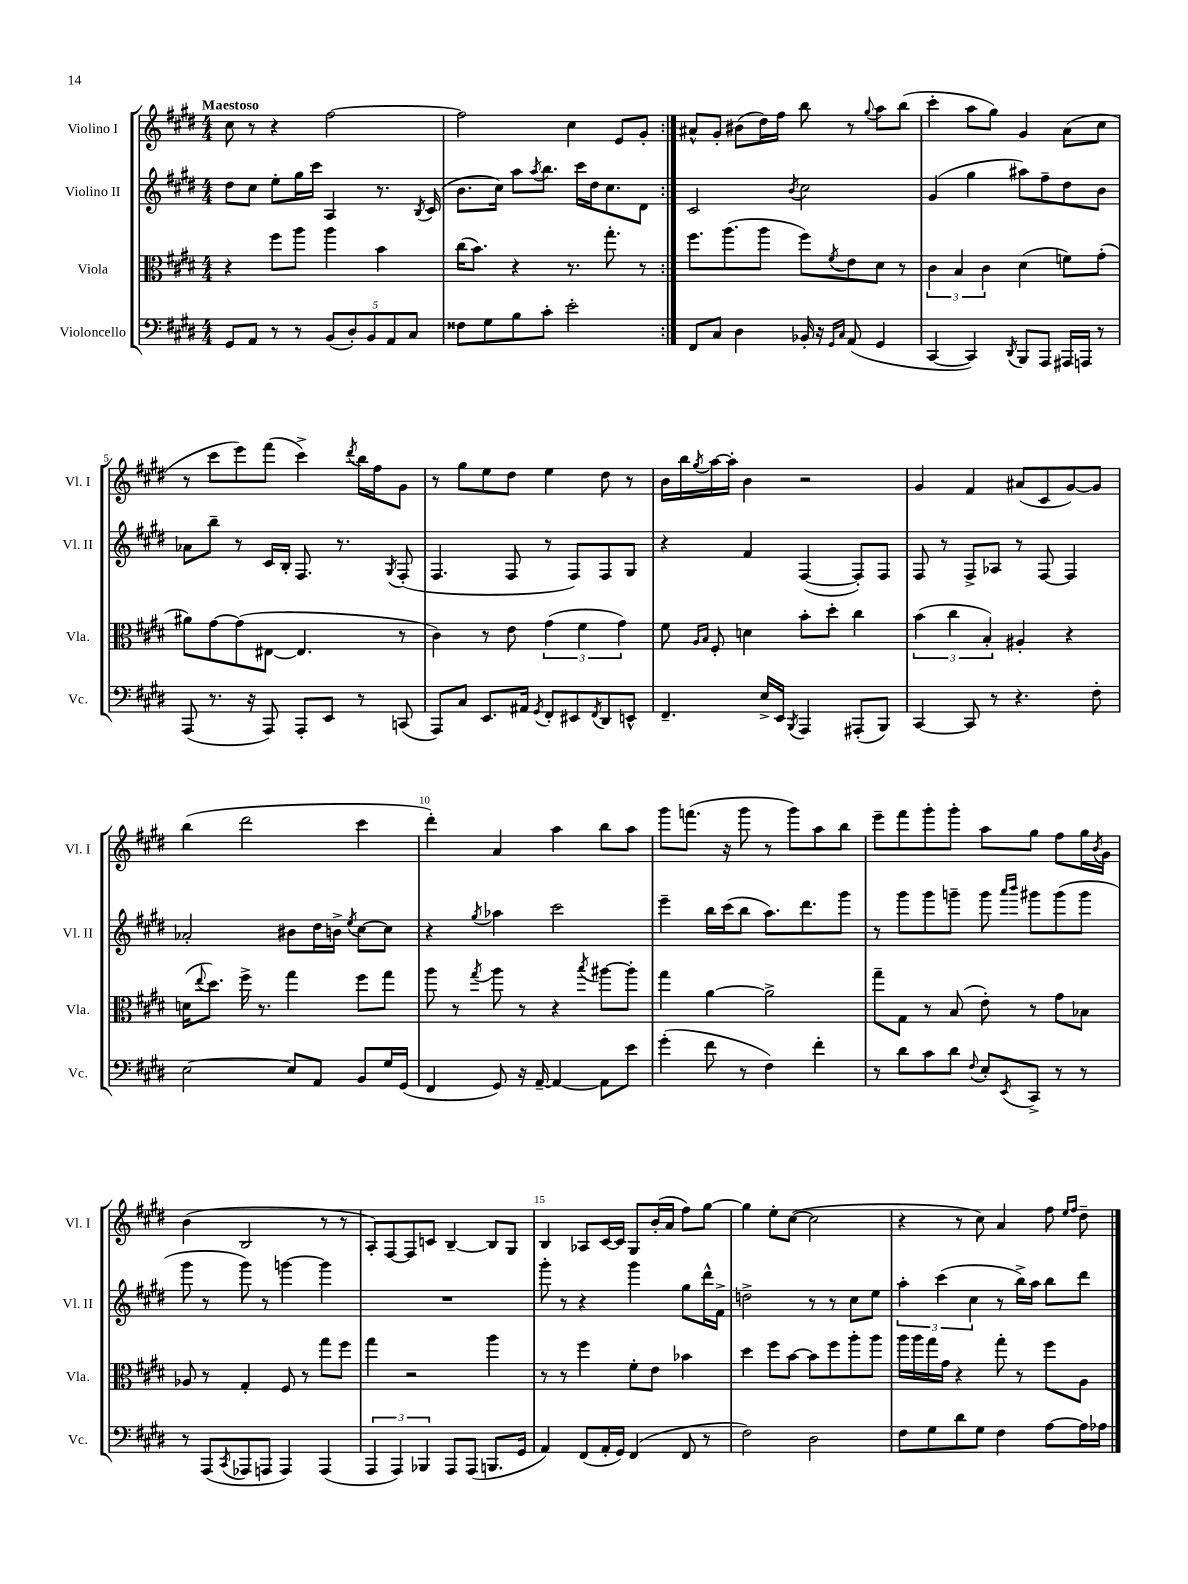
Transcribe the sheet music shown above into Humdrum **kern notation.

**kern	**kern	**kern	**kern
*staff4	*staff3	*staff2	*staff1
*clefF4	*clefC3	*clefG2	*clefG2
*k[f#c#g#d#]	*k[f#c#g#d#]	*k[f#c#g#d#]	*k[f#c#g#d#]
*M4/4	*M4/4	*M4/4	*M4/4
8GG#	4r	8dd#	8cc#
8AA	.	8cc#	8r
8r	8ff#	8ee'	4r
8r	8aa	16gg#	.
.	.	16ccc#	.
(10BB	4aa	4A	[2ff#
10D#')	.	.	.
10BB	.	.	.
.	4b	8.r	.
10AA	.	.	.
10C#	.	.	.
.	.	8qB	.
.	.	(16c#	.
=	=	=	=
8F##	(16cc#	8.b	2ff#]
.	8.b)	.	.
8G#	.	.	.
.	.	16cc#)	.
8B	4r	8aa	.
.	.	8qaa	.
8c#'	.	8.bb	.
2e'	8.r	.	4cc#
.	.	16ccc#	.
.	.	16dd#	.
.	8.gg#'	8.cc#	.
.	.	.	8e
.	8r	8d#	8g#'
=:|!	=:|!	=:|!	=:|!
8FF#	8.ff#	2c#	8a#^^
8C#	.	.	8g#'
.	(8.aa	.	.
4D#	.	.	(8b#
.	8aa	.	16dd#)
.	.	.	16ff#
.	.	8qb	.
16BB-'	8ff#)	2cc#	8bb
16r	.	.	.
16qqGG#	.	.	.
16qqC#	8qf#	.	.
(8AA	8e	.	8r
.	.	.	8qqgg#
4GG#	8d#	.	8aa
.	8r	.	(8bb
=	=	=	=
[4CC#	6c#	(4g#	4ccc#'
.	6B	.	.
4CC#])	.	4gg#	8aa
.	6c#	.	.
.	.	.	8gg#)
8qDD#	.	.	.
8BBB	(4d#	8aa#)	4g#
8AAA	.	8ff#~	.
16AAA#	8f)	8dd#	(8a
16AAA	.	.	.
8r	(8g#'	8b	8cc#
=	=	=	=
(8AAA	8a#)	8a-	8r
8.r	[8g#	8bb~	8ccc#
.	(8g#]	8r	8eee)
16r	.	.	.
8AAA)	[8E#	16c#	(8fff#
.	.	16B'	.
8AAA'	4.E#]	8.F#	4ccc#^)
8EE	.	.	.
.	.	8.r	.
.	.	.	8qddd#
8r	.	.	16bb
.	.	.	16ff#
.	.	8qG#	.
(8CC	8r	(8F#'	8g#
=	=	=	=
8AAA)	4c#)	4.F#	8r
8C#	.	.	8gg#
8.EE	8r	.	8ee
.	8e	8F#	8dd#
16AA#	.	.	.
8qGG#	.	.	.
8FF#'	(6g#	8r	4ee
8EE#	.	8F#)	.
.	6f#	.	.
8qFF#	.	.	.
8DD#	.	8F#	8dd#
.	6g#)	.	.
8EE^^	.	8G#	8r
=	=	=	=
4.FF#~	8f#	4r	16b
.	.	.	16bb
.	16qqA	.	.
.	16qqB	.	8qgg#
.	8F#'	.	[16aa
.	.	.	16aa']
.	4d	4f#	4b
16E^	.	.	.
16EE	.	.	.
8qBBB	.	.	.
4AAA	8b'	([4F#	2r
.	8dd#'	.	.
(8AAA#'	4cc#	8F#'])	.
8BBB)	.	8F#	.
=	=	=	=
[4CC#	(6b	8F#	4g#
.	.	8r	.
.	6cc#	.	.
8CC#]	.	8F#^	4f#
.	6B')	.	.
8r	.	8A-	.
4.r	4A#'	8r	(8a#
.	.	[8F#	8c#
.	4r	4F#]	[8g#)
8F#'	.	.	8g#]
=	=	=	=
[2E	(16d	2a-'	(4bb
.	8qqee	.	.
.	8.dd#)	.	.
.	16ff#^	.	2ddd#
.	8.r	.	.
8E]	4gg#	8b#	.
8AA	.	16dd#	.
.	.	16b^	.
.	.	8qee	.
8BB	8ff#	[8cc#	4ccc#
16G#	8gg#	8cc#]	.
(16GG#	.	.	.
=	=	=	=
4FF#	8aa	4r	4ddd#')
.	8r	.	.
.	8qgg#	8qgg#	.
8GG#)	8aa	4aa-	4a
16r	8r	.	.
[16AA~	.	.	.
4AA_	4r	2ccc#	4aa
.	8qbb	.	.
8AA]	[8aa#	.	8bb
8e	8aa#']	.	8aa
=	=	=	=
(4g#'	4gg#	4eee~	8ggg#
.	.	.	(8.fff
8f#	[4a	16bb	.
.	.	(16ccc#	16r
8r	.	8bb	8ggg#
4F#)	2a^]	8.aa)	8r
.	.	.	8ggg#)
.	.	8.ddd#	.
4f#'	.	.	8aa
.	.	8ggg#	8bb
=	=	=	=
8r	8gg#~	8r	8eee~
8d#	8G#	8ggg#	8fff#
8c#	8r	8ggg#	8ggg#'
8d#	(8B	8ggg~	8ggg#'
8qqF#	.	.	.
8E'	8e')	8ggg	8aa
.	.	16qqaaa	.
8qEE	.	16qqbbb	.
8CC#^	8r	8ggg#	8gg#
8r	8g#	(8ggg#	8ff#
8r	8B-	8ggg#	16gg#
.	.	.	8qb
.	.	.	16g#
=	=	=	=
8r	8A-	8ggg#	(4b
(8AAA	8r	8r	.
8qCC#	.	.	.
8AAA-	4G#'	8ggg#)	2B
8AAA	.	8r	.
4AAA)	8F#	[4ggg	.
.	8r	.	.
(4AAA	8gg#	4ggg]	8r
.	8ff#	.	8r
=	=	=	=
6AAA	4gg#	1r	8A')
.	.	.	[8F#
6AAA)	.	.	.
.	2r	.	8F#]
6BBB-	.	.	.
.	.	.	8c
8AAA	.	.	[4B~
(8AAA	.	.	.
8.BBB	4aa	.	8B]
.	.	.	8G#
16GG#	.	.	.
=	=	=	=
4AA)	8r	8ggg#'	4B
.	8r	8r	.
(8FF#	4ff#	4r	8A-
16AA'	.	.	[16c#
16GG#)	.	.	16c#]
(4FF#	8f#'	4ggg#	8G#
.	8e	.	(16b'
.	.	.	16a
8FF#	4b-	8gg#	8ff#)
8r	.	16ddd#^^	[8gg#
.	.	16f#^	.
=	=	=	=
2F#)	4dd#	2dd^	4gg#]
.	8ff#	.	8ee'
.	[8b	.	([8cc#
2D#	8b]	8r	2cc#]
.	8ff#	8r	.
.	8aa'	8cc#	.
.	8aa	8ee	.
=	=	=	=
8F#	16aa	6aa'	4r
.	16aa	.	.
8G#	16gg#	.	.
.	.	(6ccc#	.
.	16g#	.	.
8d#	4r	.	8r
.	.	6cc#	.
8G#	.	.	8cc#)
4F#	8gg#'	8r	4a
.	8r	16bb^)	.
.	.	16aa	.
[8A	8ff#	8bb	8ff#
.	.	.	16qqee
.	.	.	16qqff#
16A]	8A	8ddd#	8dd#~
16A-	.	.	.
==	==	==	==
*-	*-	*-	*-
